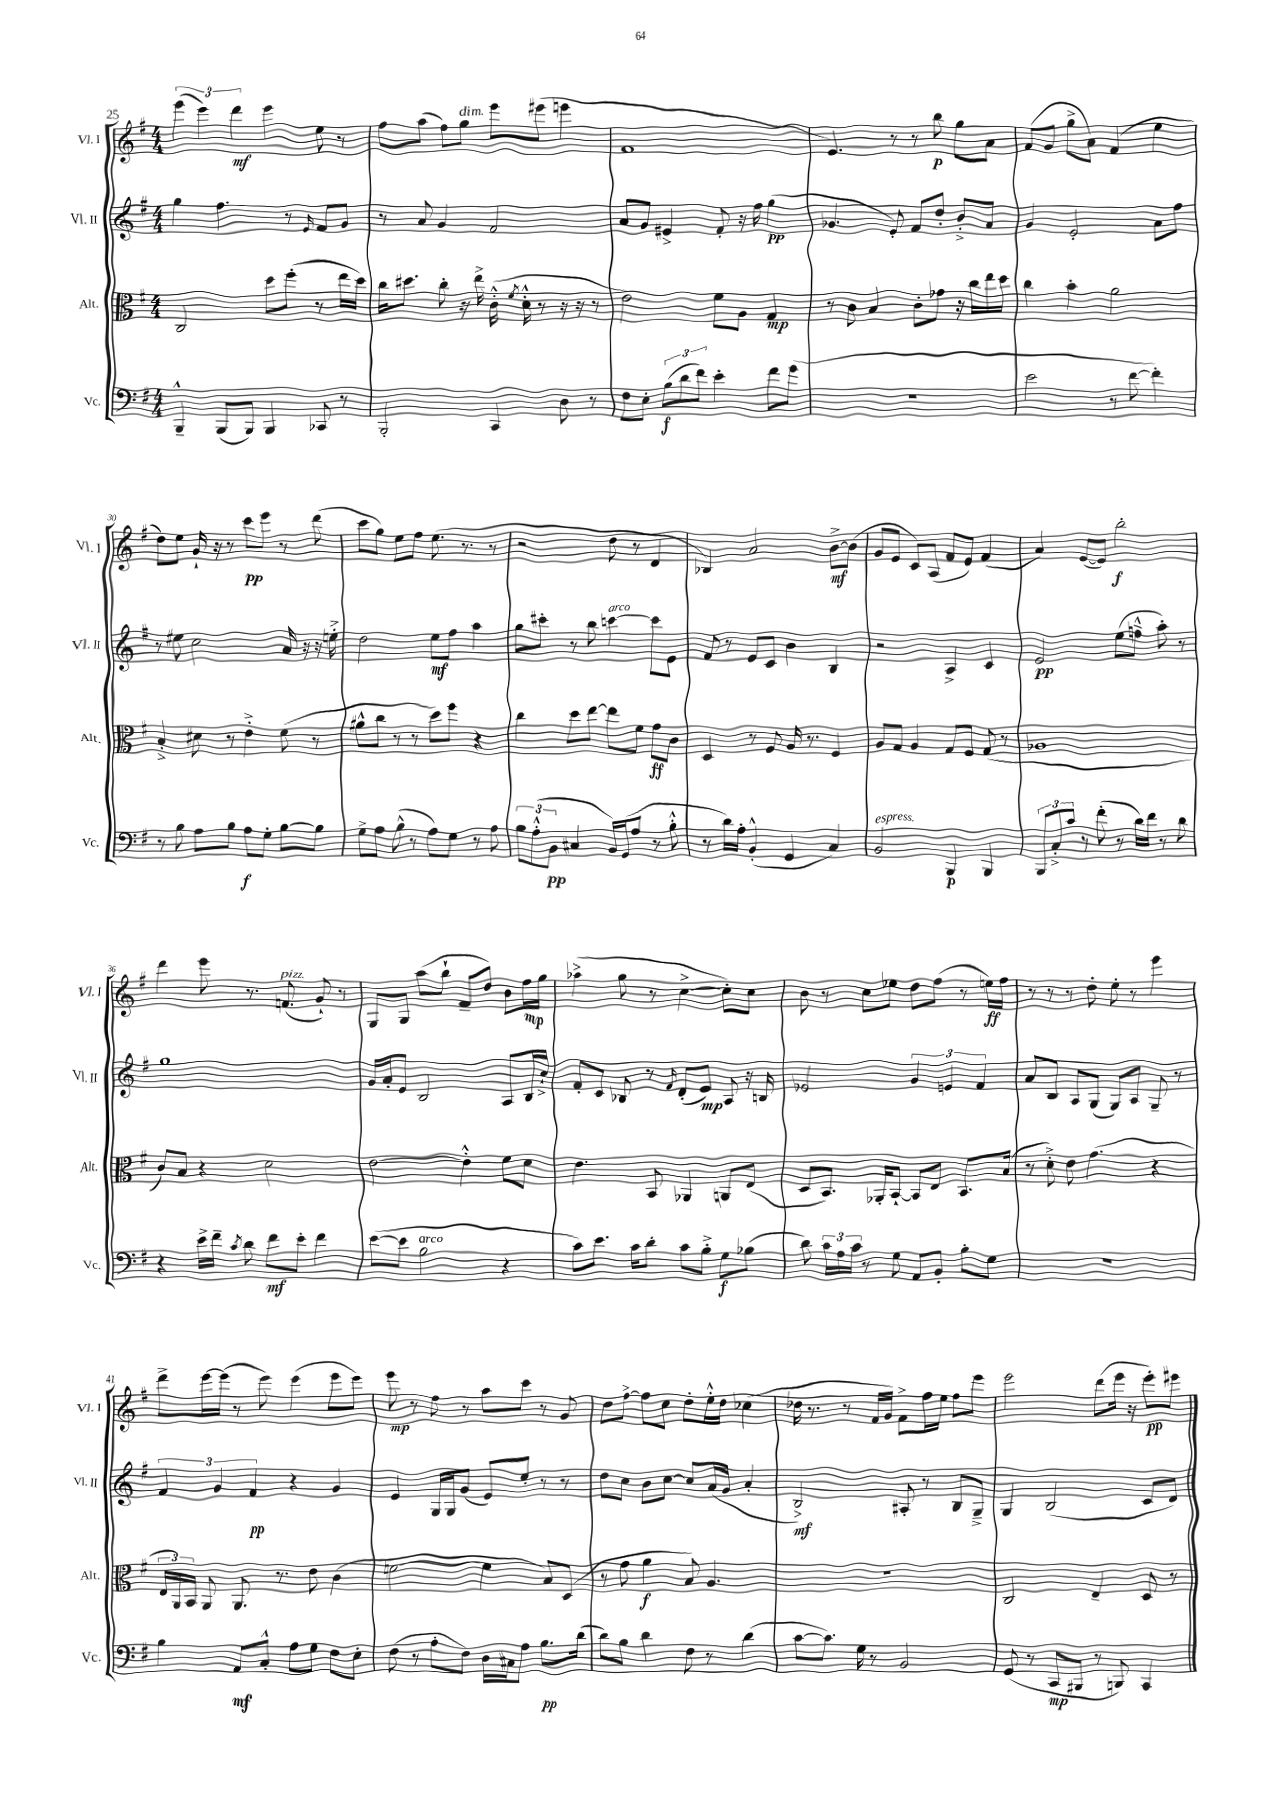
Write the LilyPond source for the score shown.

<<
\new StaffGroup <<
\new Staff = "s0" \with { instrumentName = "Vl. I" shortInstrumentName = "Vl. I" } {
    \clef treble \key g \major \numericTimeSignature \time 4/4
    \autoBeamOff \tuplet 3/2 { e'''4( e'''4) d'''4\mf } e'''4 e''8 r8 |
    fis''8[ a''8]( fis''8[) g''8]^\markup { \italic "dim." } e'''8[ eis'''8]( e'''4 |
    fis'1 |
    e'4.) r8 r8 b''8\p g''8[ a'8] |
    fis'8[( g'8] g''8[-> a'8]) fis'4( e''4 |
    d''8[) e''8] g'16-! r16 r8 c'''8[\pp e'''8] r8 d'''8( |
    c'''8[ g''8]) e''8[ fis''8] e''8.( r8. r8 |
    r2 d''8 r8 d'4 |
    bes4) a'2 b'8[~->\mf b'8]( |
    g'8[ e'8] c'8[) a8]( fis'8[ e'8]) fis'4( |
    a'4) e'8[~( e'8]) b''2-.\f |
    d'''4 e'''8 r8. f'8.^\markup { \italic "pizz." }( g'8-!) r8 |
    g8[ g8] a''8[( b''8]-! fis'8[-- d''8]) b'8[ fis''16\mp g''16] |
    aes''4->( g''8 r8 c''4~-> c''8[-.) c''8] |
    b'8 r8 c''8[ ees''8] d''8[ fis''8]( r8 e''16[\ff) fis''16] |
    r8 r8 r8 d''8-. e''8-. r8 e'''4 |
    d'''8[-> e'''16~ e'''16]( r8 e'''8) e'''4( e'''8[ e'''8]) |
    e'''8\mp r8 fis''8 r8 a''8[ c'''8] r8 g'8 |
    d''8[ fis''8]~-> fis''8[ c''8] d''8[-. e''16-.-^ d''16] ces''4( |
    des''16 r8. r8 fis'16[ g'16]) fis'8[-> fis''16 e''16] fis''8[ e'''8] |
    e'''2 d'''8[( e'''16] r16 e'''8[-.\pp) eis'''8] \bar "|." |
}
\new Staff = "s1" \with { instrumentName = "Vl. II" shortInstrumentName = "Vl. II" } {
    \clef treble \key g \major \numericTimeSignature \time 4/4
    \autoBeamOff g''4 fis''4. r8 \grace { e'16 } fis'8[ g'8] |
    r8 a'8 g'4 fis'2 |
    a'8[ g'8] eis'4-> fis'8-. r16 fis''16 g''4\pp( |
    ges'4. e'8-.) fis'8[ d''8]-. b'8[-.-> a'8] |
    g'4 e'2-. a'8[ fis''8] |
    r8 eis''8 c''2 a'16 r16 r16 e''16-.-> |
    d''2 e''8[\mf fis''8] a''4 |
    g''8[ cis'''8]-. r8 b''8 c'''4~^\markup { \italic "arco" } c'''8[ e'8] |
    fis'8 r8 e'8[ c'8] b'4 b4 |
    r2 a4-> c'4 |
    e'2\pp e''8[( f''8]---^ a''8-.) r8 |
    g''1 |
    g'16[ a'16-. e'8] b2 a8[ b16 c''16]-!-> |
    fis'8[-. c'8] bes8 r8 \grace { fis'16 } d'8[-.( e'8]\mp) a8 r16 b16 |
    ees'2 \tuplet 3/2 { g'4 e'4 fis'4 } |
    a'8[ b8] a8[ g8]( g8[) a8] g8-- r8 |
    \tuplet 3/2 { fis'4 g'4 fis'4\pp } r4 g'4 |
    e'4 g16[ g16 g'8]( e'8[) e''8]-. r8 r8 |
    d''8[ c''8] b'8[ c''8]~ c''8[ a'16( g'16] a'4-. |
    b2->\mf) ais8-. r8 b8[ g8]---> |
    g4 b2( c'8[ d'8]) \bar "|." |
}
\new Staff = "s2" \with { instrumentName = "Alt." shortInstrumentName = "Alt." } {
    \clef alto \key g \major \numericTimeSignature \time 4/4
    \autoBeamOff c2 d''8[ fis''8]-.( r8 e''16[ d''16]) |
    c''16[ dis''8.] c''8-. r16 e''16-> c'16-.-^( \acciaccatura { fis'8 } d'16-.-^ r8 r16 r16 r8 |
    e'2) fis'8[ a8] g4\mp |
    r8 c'8 b4 c'8[-. ges'8] r16 c''16[ e''16 d''16] |
    c''4 b'4-. a'2 |
    b4-.-> dis'8 r8 e'4-.-> fis'8( r8 |
    ais'8[-^ c''8] r8 r8 d''8[) fis''8] r4 |
    c''4 d''8[ e''8]~ e''8[ fis'8] g'8[\ff c'8] |
    d4 r8 fis8 a16 r8. fis4 |
    a8[ g8] a4 g8[ fis8] g8( r8 |
    aes1 |
    c'8[) b8] r4 d'2 |
    e'2~ e'4-.-^ fis'8[ d'8] |
    e'4. b,8 aes,4 a,8[ e8]( |
    d8[ b,8.]) aes,16[-. b,8]~-! b,8[ e8] b,8.[ b16]( |
    r8 d'8-.->) e'8 g'4.( r4 |
    \tuplet 3/2 { e16[ a,16) b,16] } a,8 a,8. r8. e'8 c'4( |
    f'2~ f'4 b8[) d8]( |
    r8 g'8 a'4\f b8) a4. |
    R1 |
    c2 e4-- d8 r8 \bar "|." |
}
\new Staff = "s3" \with { instrumentName = "Vc." shortInstrumentName = "Vc." } {
    \clef bass \key g \major \numericTimeSignature \time 4/4
    \autoBeamOff b,,4---^ b,,8[( b,,8]) b,,4 ces,8 r8 |
    b,,2-. c,4 d8 r8 |
    fis8[ e8]-. \tuplet 3/2 { b8[\f( d'8 fis'8]) } e'4-. fis'8[ g'8]( |
    r1 |
    e'2 r8 fis'8~ fis'4-.) |
    r8 b8 a8[ b8] a8[\f g8]-. b8[~ b8] |
    g8[-> a8] b8-^( r8 a8[) g8] r8 a8 |
    \tuplet 3/2 { b8[ a8-.-^( b,8]\pp } cis4 b,16[) g,16( a8] r8 b8-.-^ |
    r8 d'16[) a16]-. b,4-.-^( g,4 c4) |
    b,2^\markup { \italic "espress." } b,,4\p b,,4 |
    \tuplet 3/2 { b,,8[ c8-.-> c'8] } r8 fis'8-.( r8 d'16[) fis'16] r8 d'8 |
    r4 e'16[-> fis'16]-- \acciaccatura { c'8 } d'8 fis'8[\mf e'8]-. fis'4 |
    e'8[~( e'8] b2^\markup { \italic "arco" } r4 |
    c'8[) e'8.] c'16[ d'8]-. c'8[ b8]-.-> g8[\f bes8]( |
    d'8) \tuplet 3/2 { c'16[ a16 c'16] } r8 g8 a,8[ b,8]-. b8[-. g8] |
    r1 |
    b4 a,8[\mf c8]-.-^ a8[ g8] fis8[ e8]-. |
    fis8( r8 a8[-. fis8]) d16[ cis16 a8] b8.[\pp d'16]( |
    d'8[) b8] d'4 fis8 r8 d'4( |
    c'8[~ c'8.]) g16 r8 b,2 |
    g,8( r8 c,8[\mp bis,,8] r8 b,,8) c,4 \bar "|." |
}
>>
>>
\layout { \context { \Score currentBarNumber = #25 } }
